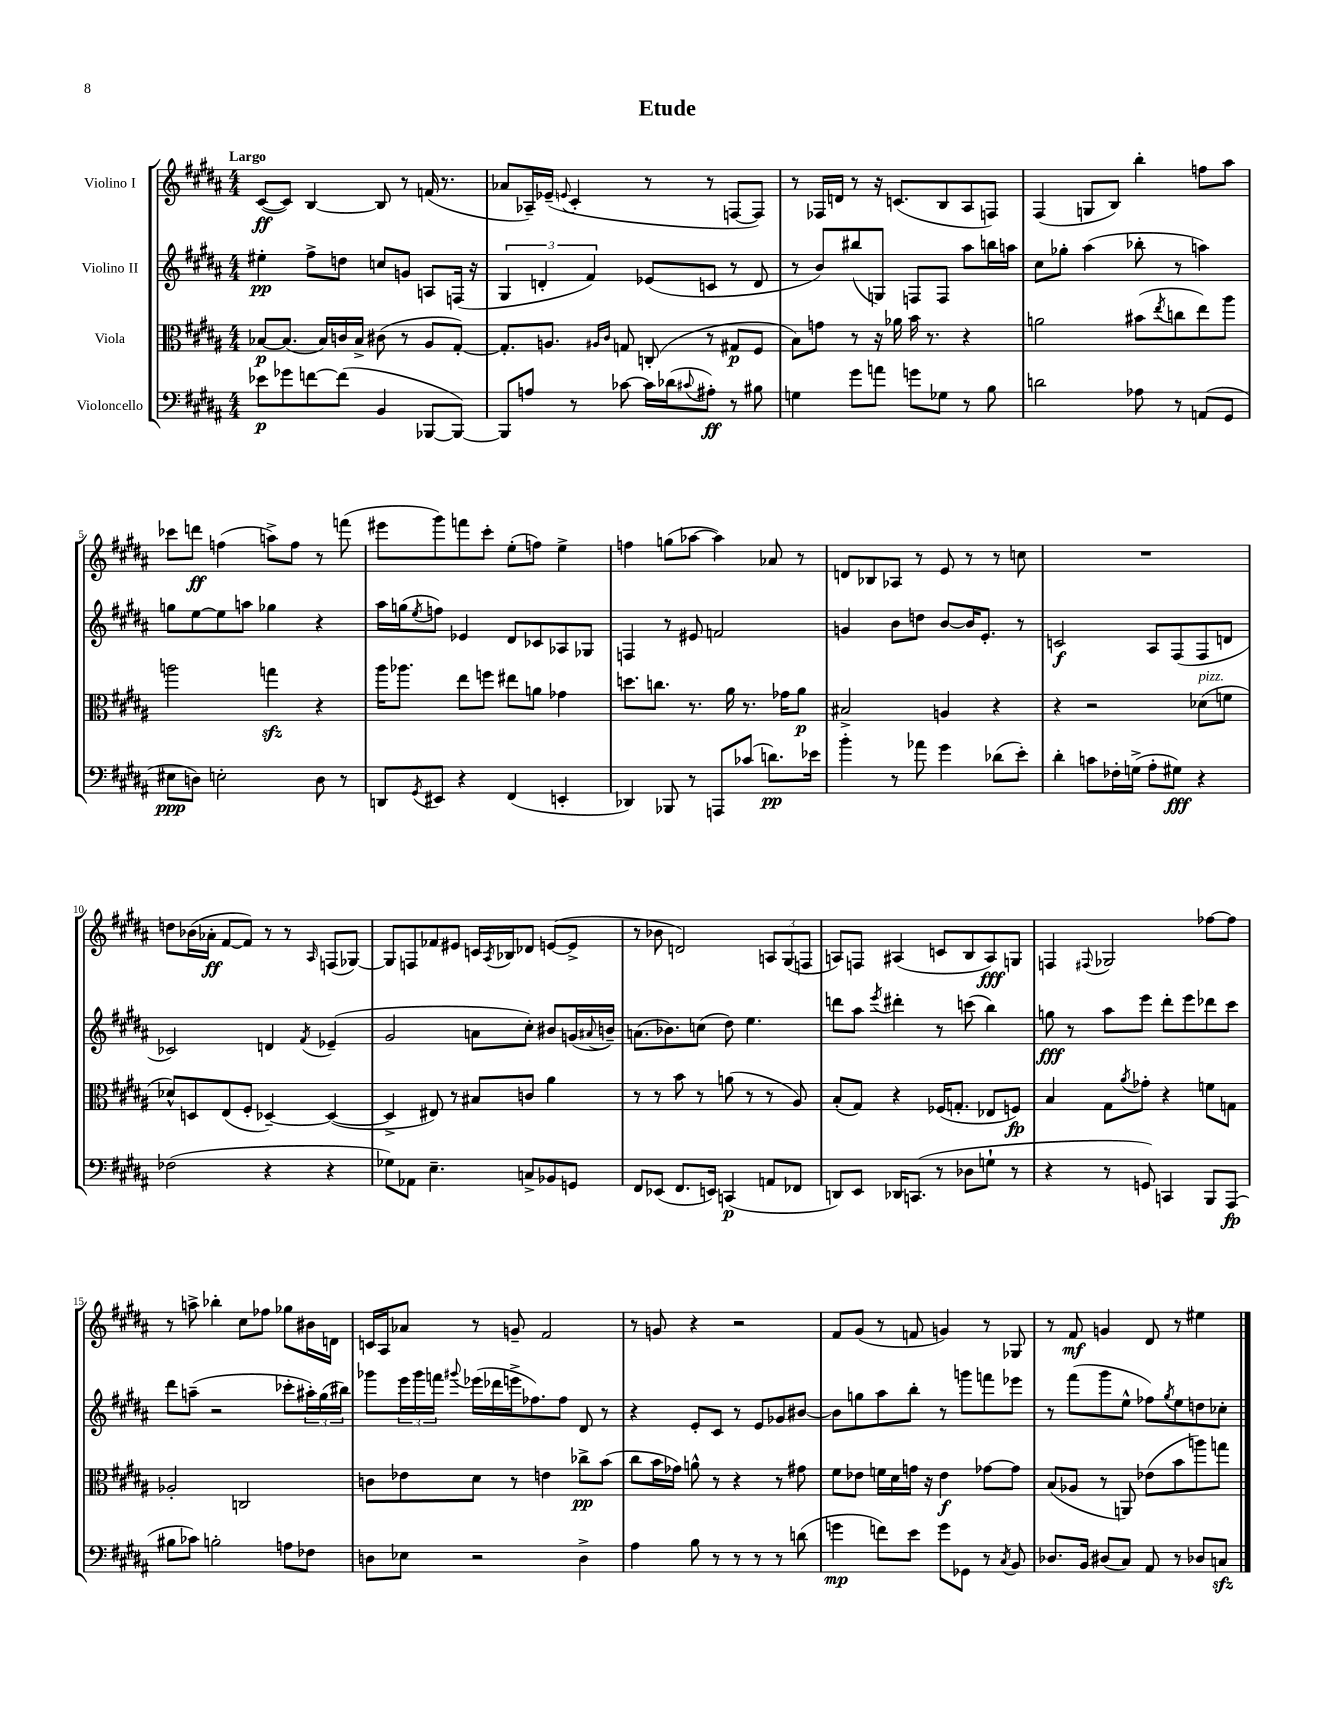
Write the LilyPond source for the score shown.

\header { title = "Etude" }
<<
\new StaffGroup <<
\new Staff = "s0" \with { instrumentName = "Violino I" } {
    \clef treble \key b \major \numericTimeSignature \time 4/4 \tempo "Largo"
    cis'8~\ff( cis'8) b4~ b8 r8 f'16( r8. |
    aes'8 aes16--) ees'16--( \appoggiatura { e'8 } cis'4-. r8 r8 f8~ f8) |
    r8 fes16 d'16 r8 r16 c'8.( b8 ais8 f8) |
    fis4( g8 b8) b''4-. f''8 ais''8 |
    ces'''8 d'''8\ff f''4( a''8->) f''8 r8 f'''8( |
    eis'''8 gis'''8) f'''8 cis'''8-. e''8-.( f''8) e''4-> |
    f''4 g''8( aes''8~ aes''4) aes'8 r8 |
    d'8 bes8 aes8 r8 e'8 r8 r8 c''8 |
    R1 |
    d''8 bes'16( aes'16-.\ff fis'8~ fis'8) r8 r8 \grace { ais16 } f8( ges8~) |
    ges8 f8 fes'8 eis'8 c'16 \acciaccatura { ais8 } bes16 des'8 e'8~( e'8-> |
    r8 bes'8 d'2) \tuplet 3/2 { a8 gis8( f8 } |
    a8) f8 ais4( c'8 b8 ais8\fff) g8 |
    f4 \appoggiatura { fis8 } ges2 fes''8~ fes''8 |
    r8 a''8-> bes''4-. cis''8 fes''8 ges''8 bis'16 d'16 |
    c'16 ais16 aes'8 r8 g'8-- fis'2 |
    r8 g'8 r4 r2 |
    fis'8 gis'8( r8 f'8 g'4) r8 ges8 |
    r8 fis'8\mf g'4 dis'8 r8 eis''4 \bar "|." |
}
\new Staff = "s1" \with { instrumentName = "Violino II" } {
    \clef treble \key b \major \numericTimeSignature \time 4/4
    eis''4-.\pp fis''8-> d''8 c''8 g'8 a8 f16( r16 |
    \tuplet 3/2 { gis4 d'4-. fis'4) } ees'8( c'8 r8 d'8 |
    r8 b'8) bis''8( g8) f8 f8 ais''8 b''16 a''16 |
    cis''8 ges''8-. ais''4( bes''8-. r8 a''4) |
    g''8 e''8~ e''8 a''8 ges''4 r4 |
    ais''16 g''16( \acciaccatura { e''8 } f''8) ees'4 dis'8 ces'8 aes8 ges8 |
    f4 r8 eis'8 f'2 |
    g'4 b'8 d''8 b'8~ b'16 e'8.-. r8 |
    c'2\f ais8 fis8( fis8 d'8 |
    ces'2) d'4 \acciaccatura { fis'8 } ees'4--( |
    gis'2 a'8 cis''8-.) bis'8 g'16( \appoggiatura { ais'8 } b'16--) |
    a'8.( bes'8.) c''8( dis''8) e''4. |
    d'''8 ais''8 \acciaccatura { e'''8 } dis'''4-. r8 c'''8( b''4) |
    g''8\fff r8 ais''8 e'''8 dis'''8-. e'''8 des'''8 cis'''8 |
    dis'''8 a''8--( r2 ces'''8-. \tuplet 3/2 { ais''16-.) gis''16( bis''16) } |
    ges'''8 \tuplet 3/2 { e'''16 ges'''16 f'''16 } \appoggiatura { gis'''8 } ees'''16( des'''16 e'''16-> fes''8.) fes''8 dis'8 r8 |
    r4 e'8-. cis'8 r8 e'8 ges'8 bis'8~ |
    bis'8 g''8 ais''8 b''8-. r8 g'''8 f'''8 ees'''8 |
    r8 fis'''8( gis'''8 e''8-^ fes''8) \acciaccatura { gis''8 } e''8 d''8 ces''8-. \bar "|." |
}
\new Staff = "s2" \with { instrumentName = "Viola" } {
    \clef alto \key b \major \numericTimeSignature \time 4/4
    bes8~\p bes8.( bes16) c'16 bes16-> cis'8( r8 ais8 gis8~-.) |
    gis8.-. a8. \grace { ais16 cis'16 } g8 c8-.( r8 gis8\p fis8 |
    b8) g'8 r8 r16 aes'16 b'16 r8. r4 |
    a'2 bis'8( \acciaccatura { e''8 } c''8 e''8) ais''8 |
    a''2 g''4\sfz r4 |
    ais''16 aes''8. e''8 f''8 eis''8 a'8 ges'4 |
    d''8. c''8. r8. ais'16 r8. ges'16 ais'8\p |
    bis2-> a4 r4 |
    r4 r2 des'8^\markup { \italic "pizz." }( f'8 |
    des'8-^) d8 e8( fis8-. des4~--) des4~( |
    des4-> eis8) r8 bis8 c'8 ais'4 |
    r8 r8 b'8 r8 a'8( r8 r8 ais8) |
    b8-.( gis8) r4 fes16( g8.-. ees8 f8\fp) |
    b4 gis8 \acciaccatura { ais'8 } ges'8-. r4 f'8 g8 |
    aes2-. c2 |
    c'8 ees'8 dis'8 r8 e'4 ces''8->\pp b'8( |
    cis''8 b'16 ges'16) a'8-^ r8 r4 r8 gis'8 |
    fis'8 ees'8 f'16 dis'16 g'16 r16 ees'4\f ges'8~ ges'8 |
    b8( aes8 r8 a,8) ees'8( b'8 a''8) g''8 \bar "|." |
}
\new Staff = "s3" \with { instrumentName = "Violoncello" } {
    \clef bass \key b \major \numericTimeSignature \time 4/4
    ees'8\p ges'8 f'8~ f'8( b,4 bes,,8~ bes,,8~) |
    bes,,8 a8 r8 ces'8~ ces'16 des'16( \appoggiatura { cis'8 } ais8-.\ff) r8 bis8 |
    g4 gis'8 a'8 g'8 ges8 r8 b8 |
    d'2 aes8 r8 a,8( gis,8 |
    eis8\ppp d8) e2-. d8 r8 |
    d,8 \acciaccatura { gis,8 } eis,8 r4 fis,4( e,4-. |
    des,4) bes,,8 r8 a,,8 ces'8( d'8.\pp) ees'16 |
    b'4-. r8 aes'8 gis'4 des'8( e'8-.) |
    dis'4-. c'8 fes16-. g16->( ais8-. gis8\fff) r4 |
    fes2( r4 r4 |
    ges8) aes,8 e4.-- c8-> bes,8 g,8 |
    fis,8 ees,8( fis,8. e,16) c,4\p( a,8 fes,8 |
    d,8) e,8 des,16 c,8.( r8 des8 g8-! r8 |
    r4 r8 g,8) c,4 b,,8 ais,,8\fp( |
    bis8 ces'8) b2-. a8 fes8 |
    d8 ees8 r2 d4-> |
    ais4 b8 r8 r8 r8 r8 d'8( |
    g'4\mp f'8) e'8 g'8 ges,8 r8 \acciaccatura { cis8 } b,8 |
    des8. b,16 dis8( cis8) ais,8 r8 des8 c8\sfz \bar "|." |
}
>>
>>
